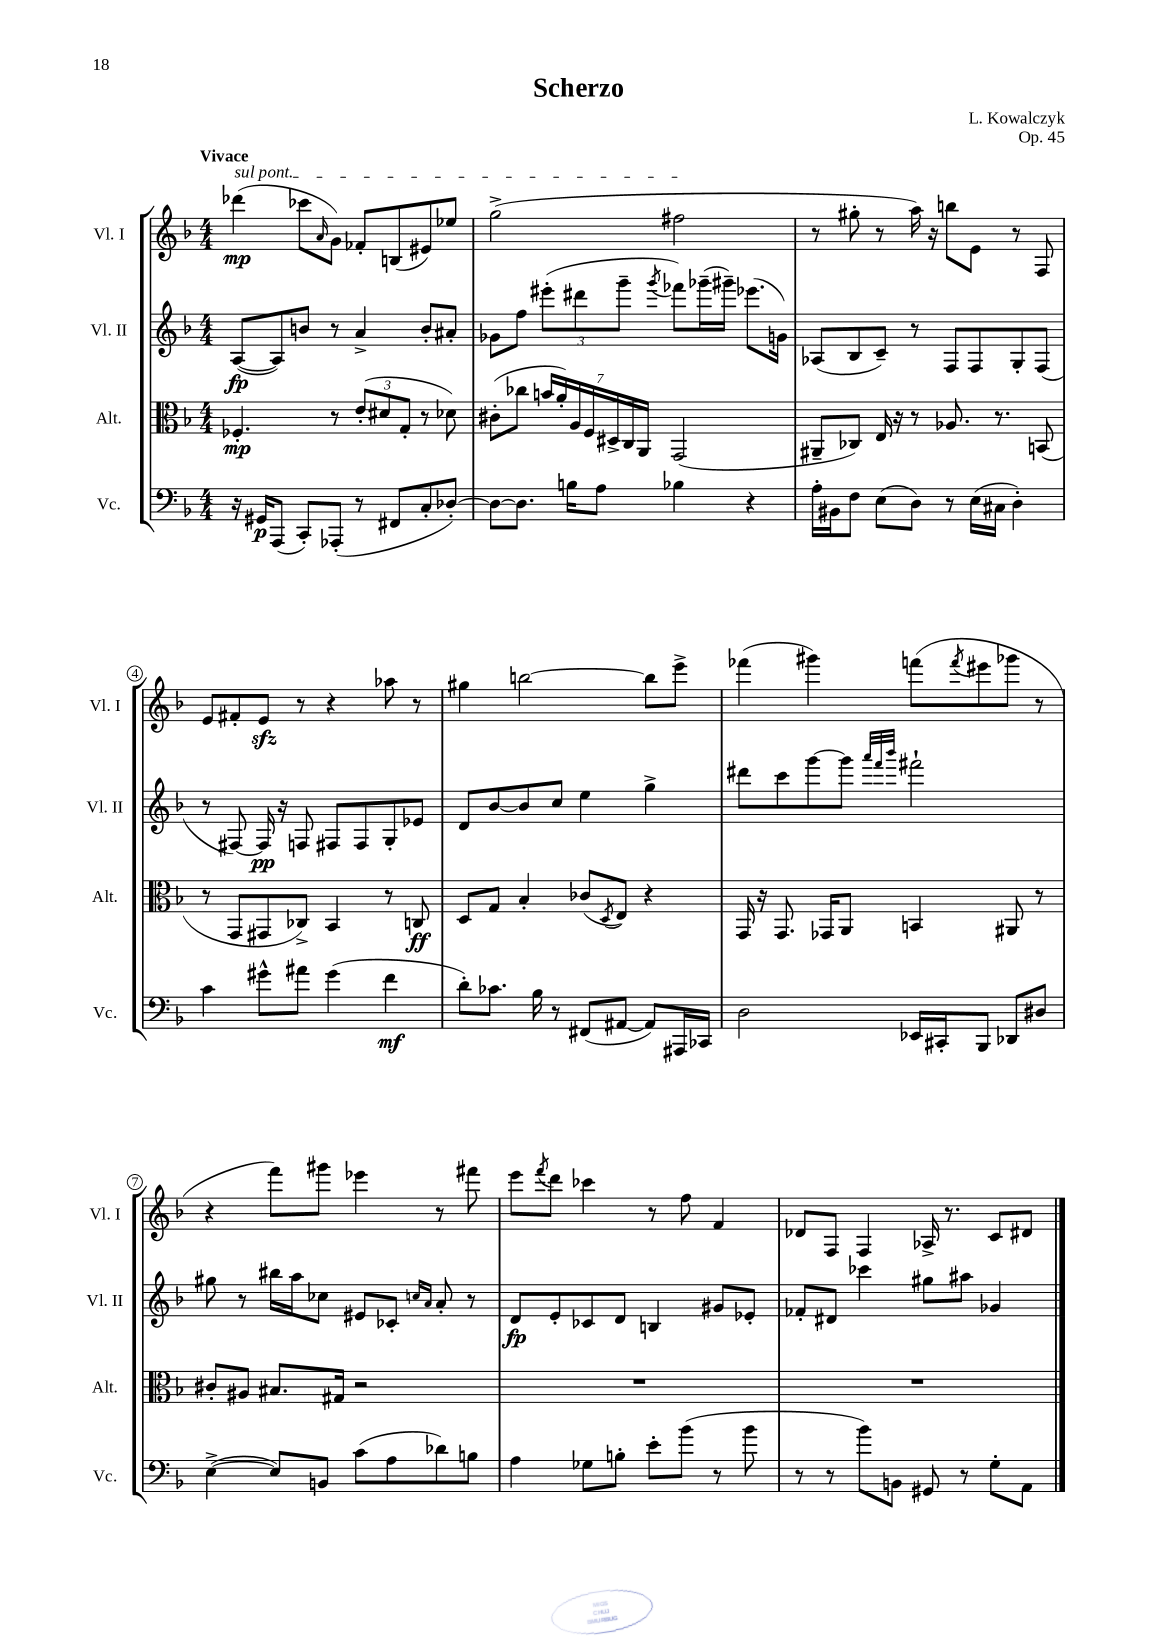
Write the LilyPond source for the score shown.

\header { title = "Scherzo" composer = "L. Kowalczyk" opus = "Op. 45" }
<<
\new StaffGroup <<
\new Staff = "s0" \with { instrumentName = "Vl. I" shortInstrumentName = "Vl. I" } {
    \clef treble \key f \major \numericTimeSignature \time 4/4 \tempo "Vivace"
    \once \override TextSpanner.bound-details.left.text = \markup { \italic "sul pont." } des'''4\mp\startTextSpan( ces'''8 \grace { a'16 } g'8) fes'8-. b8( eis'8) ees''8 |
    g''2->( fis''2\stopTextSpan |
    r8 gis''8-. r8 a''16) r16 b''8 e'8 r8 f8 |
    e'8 fis'8-. e'8\sfz r8 r4 aes''8 r8 |
    gis''4 b''2~ b''8 e'''8-> |
    fes'''4( gis'''4) f'''8( \acciaccatura { f'''8 } eis'''8 ges'''8 r8 |
    r4 f'''8) gis'''8 ees'''4 r8 fis'''8 |
    e'''8 \acciaccatura { f'''8 } d'''8 ces'''4 r8 f''8 f'4 |
    des'8 f8 f4 aes16-> r8. c'8 dis'8 \bar "|." |
}
\new Staff = "s1" \with { instrumentName = "Vl. II" shortInstrumentName = "Vl. II" } {
    \clef treble \key f \major \numericTimeSignature \time 4/4
    a8~\fp( a8) b'8 r8 a'4-> b'8-. ais'8-. |
    ges'8 f''8 \tuplet 3/2 { eis'''8-.( dis'''8 g'''8-- } \acciaccatura { g'''8 } fes'''8) ges'''16--( gis'''16--) ees'''8.( g'16) |
    aes8( bes8 c'8--) r8 f8 f8 g8-. f8( |
    r8 fis8~) fis16\pp r16 f8 fis8 fis8 g8-. ees'8 |
    d'8 bes'8~ bes'8 c''8 e''4 g''4-> |
    dis'''8 c'''8 g'''8~ g'''8 \grace { a'''32 f'''32 bes'''32 } fis'''2-! |
    gis''8 r8 bis''16 a''16 ces''8 eis'8 ces'8-. \grace { c''16 a'16 } a'8-. r8 |
    d'8\fp e'8-. ces'8 d'8 b4 gis'8 ees'8-. |
    fes'8-. dis'8 ces'''4 gis''8 ais''8 ges'4 \bar "|." |
}
\new Staff = "s2" \with { instrumentName = "Alt." shortInstrumentName = "Alt." } {
    \clef alto \key f \major \numericTimeSignature \time 4/4
    fes4.-.\mp r8 \tuplet 3/2 { e'8-.( dis'8 g8-. } r8 des'8) |
    cis'8-.( ces''8 \tuplet 7/4 { b'16 a'16-.) a16 f16 dis16-> c16 a,16 } g,2( |
    ais,8-- ces8) e16 r16 r8 aes8. r8. b,8( |
    r8 g,8 gis,8 ces8->) bes,4 r8 c8\ff |
    d8 g8 bes4-. ces'8( \acciaccatura { d8 } e8) r4 |
    g,16 r16 g,8. ges,16 a,8 b,4 ais,8 r8 |
    cis'8-. ais8 bis8. gis16 r2 |
    R1 |
    R1 \bar "|." |
}
\new Staff = "s3" \with { instrumentName = "Vc." shortInstrumentName = "Vc." } {
    \clef bass \key f \major \numericTimeSignature \time 4/4
    r16 gis,16\p a,,8( c,8-.) aes,,8-.( r8 fis,8 c8-. des8~-.) |
    des8~ des8. b16 a8 bes4 r4 |
    a16-. bis,16 f8 e8( d8) r8 e16( cis16 d4-.) |
    c'4 gis'8-^ ais'8 gis'4( f'4\mf |
    d'8-.) ces'8. bes16 r8 fis,8( ais,8~ ais,8) ais,,16 ces,16 |
    d2 ees,16 cis,16-. bes,,8 des,8 dis8 |
    e4~->( e8) b,8 c'8( a8 des'8) b8 |
    a4 ges8 b8-. e'8-. bes'8( r8 bes'8 |
    r8 r8 bes'8) b,8 gis,8 r8 g8-. a,8 \bar "|." |
}
>>
>>
\layout { \context { \Score \override BarNumber.stencil = #(make-stencil-circler 0.1 0.3 ly:text-interface::print) } }
